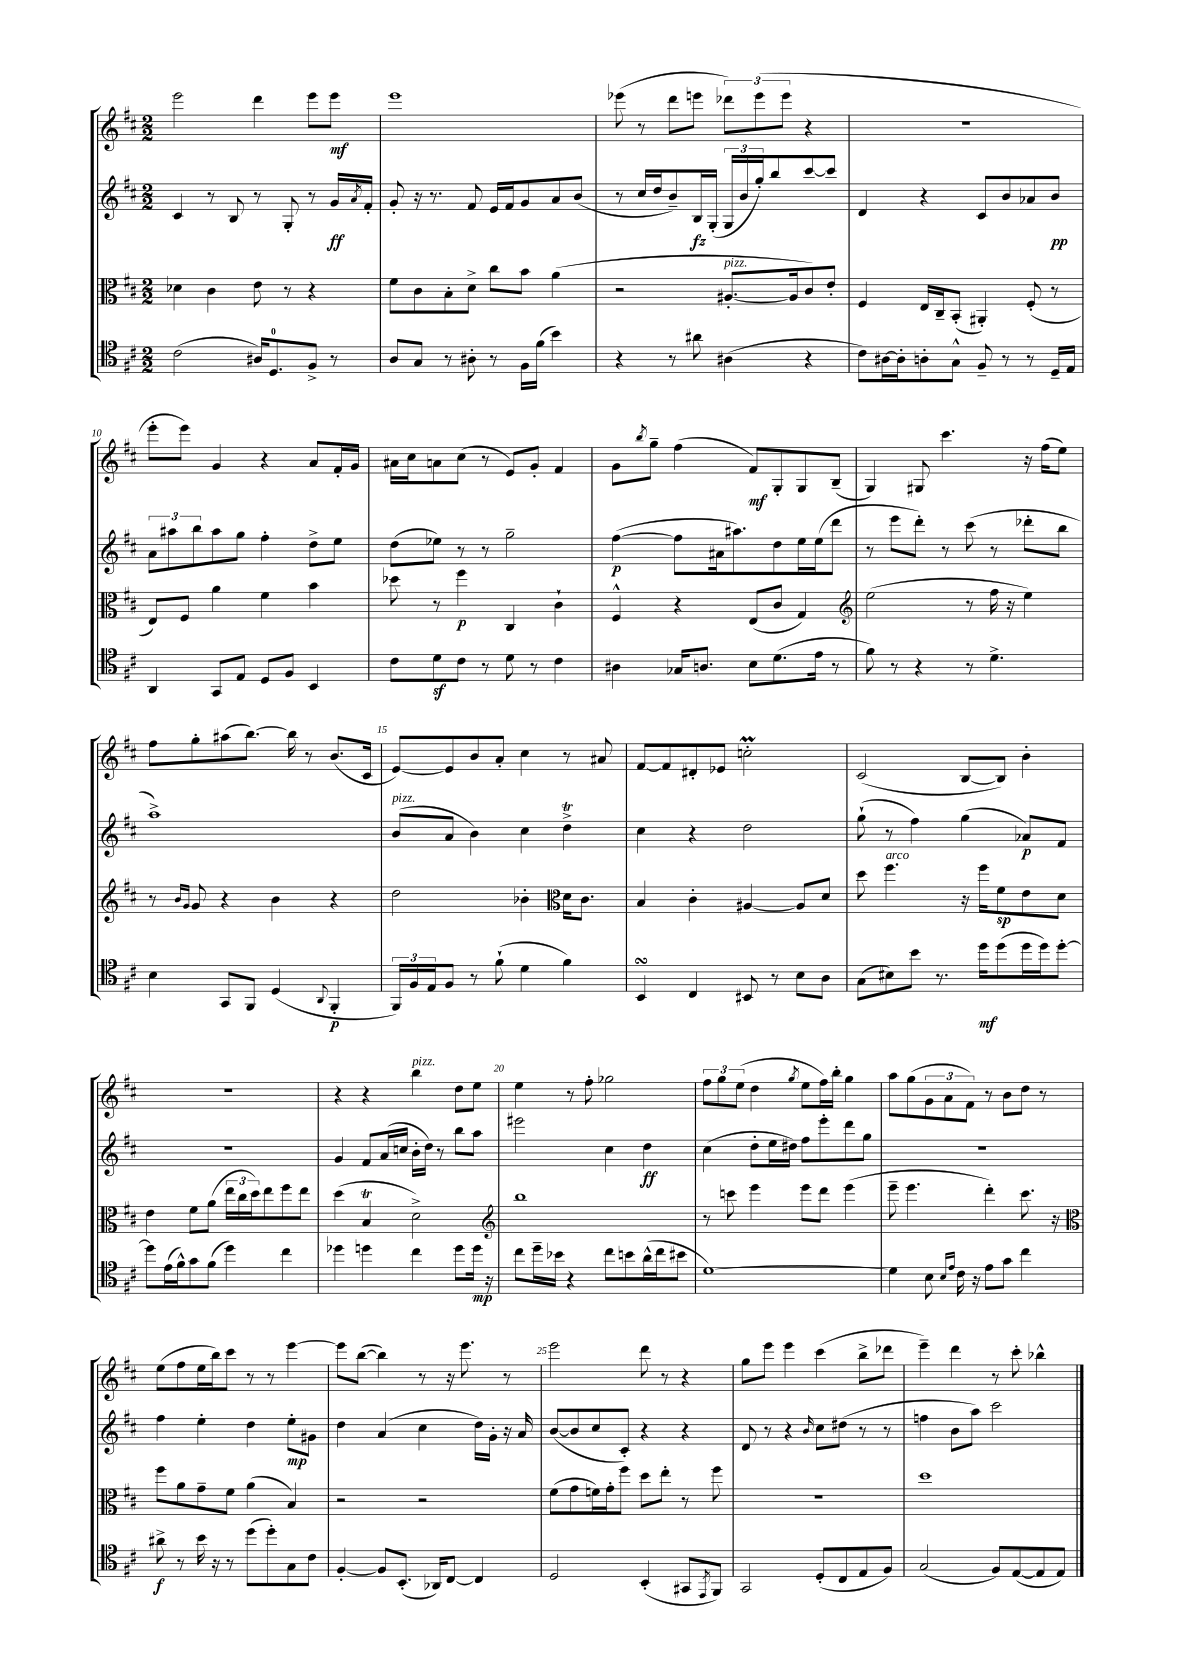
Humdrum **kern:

**kern	**kern	**kern	**kern
*staff4	*staff3	*staff2	*staff1
*clefC4	*clefC3	*clefG2	*clefG2
*k[f#c#]	*k[f#c#]	*k[f#c#]	*k[f#c#]
*M2/2	*M2/2	*M2/2	*M2/2
(2c#	4d-	4c#	2eee
.	4c#	8r	.
.	.	8B	.
16A#)	8e	8r	4ddd
8.D	.	.	.
.	8r	8G'	.
8F#^	4r	8r	8eee
8r	.	16g	8eee
.	.	8qa	.
.	.	16f#'	.
=	=	=	=
8A	8f#	8g'	1eee
8G	8c#	16r	.
.	.	8.r	.
8r	8B'	.	.
8A#'	8d^	8f#	.
8r	8cc#	16e	.
.	.	16f#	.
16F#	8b	8g	.
(16f#	.	.	.
4b)	(4a	8a	.
.	.	(8b	.
=	=	=	=
4r	2r	8r	(8eee-
.	.	16cc#	8r
.	.	16dd	.
8r	.	8b~)	8ddd
8a#	.	16B	8eee
.	.	(16G'	.
(4A#	[8.A#'	24G	12ddd-)
.	.	24b	.
.	.	24gg')	(12eee
.	.	8bb	.
.	.	.	12eee
.	16A#]	.	.
4r	8c#)	[8ccc#	4r
.	8e'	8ccc#]	.
=	=	=	=
8c#)	4F#	4d	1r
[16A#	.	.	.
16A#']	.	.	.
8A'	16E	4r	.
.	16C#~	.	.
8G^^	(8BB'	.	.
8F#~	4AA#')	8c#	.
8r	.	8b	.
8r	(8F#'	8a-	.
16D~	8r	8b	.
16E	.	.	.
=	=	=	=
4AA	8E)	12a	8eee'
.	.	12aa#	.
.	8F#	.	8eee)
.	.	12bb	.
8GG	4a	8aa#	4g
8E	.	8gg	.
8D	4f#	4ff#'	4r
8F#	.	.	.
4BB	4b	8dd^	8a
.	.	8ee	16f#'
.	.	.	16g
=	=	=	=
8c#	8dd-	(8dd	16a#
.	.	.	16cc#
8d	8r	8ee-)	8a
8c#	4ff#	8r	(8cc#
8r	.	8r	8r
8d	4C#	2gg~	8e)
8r	.	.	8g'
4c#	4c#`	.	4f#
=	=	=	=
4A#	4F#^^	([4ff#	8g
.	.	.	8qbb
.	.	.	8gg~
16G-	4r	8ff#]	(4ff#
8.A	.	.	.
.	.	16a#	.
.	.	8.aa#)	.
8B	(8E	.	8f#)
(8.d	8c#	8dd	8G'
.	4G)	16ee	8G
16e	.	(16ee	.
8r	.	8ddd	(8B~
=	=	=	=
*	*clefG2	*	*
8f#)	(2ee	8r	4G)
8r	.	8eee	.
4r	.	8ddd')	8G#
.	.	8r	4.ccc#
8r	8r	(8ccc#	.
4.d^	16ff#	8r	.
.	16r	.	.
.	4ee)	8ddd-'	16r
.	.	.	(16ff#
.	.	8bb	8ee)
=	=	=	=
4B	8r	1aa^)	8ff#
.	16qqb	.	.
.	16qqg	.	.
.	8g	.	8gg'
8GG	4r	.	(8aa#
8FF#	.	.	[8.bb)
(4D	4b	.	.
.	.	.	16bb]
.	.	.	8r
8qqAA	.	.	.
4FF#'	4r	.	(8.b
.	.	.	16c#
=	=	=	=
24FF#)	2dd	(8b	[8e)
24F#	.	.	.
24E	.	.	.
8F#	.	8a	8e]
8r	.	4b)	8b
(8f#`	.	.	8a'
4d	4b-'	4cc#	4cc#
*	*clefC3	*	*
4f#)	16d	4dd^	8r
.	8.c#	.	.
.	.	.	8a#
=	=	=	=
4BB	4B	4cc#	[8f#
.	.	.	8f#]
4C#	4c#'	4r	8d#'
.	.	.	8e-
8BB#	[4A#	2dd	2cc'
8r	.	.	.
8B	8A#]	.	.
8A	8d	.	.
=	=	=	=
(8G	8dd	(8gg`	(2c#
8B#)	4.ff#	8r	.
8b	.	4ff#)	.
8.r	.	.	.
.	16r	(4gg	[8B
16dd	16ff#	.	.
(8dd	8f#	.	8B])
16dd	8e	8a-)	4b'
16dd)	.	.	.
[8dd'	8d	8f#	.
=	=	=	=
8dd]	4e	1r	1r
(16e	.	.	.
16f#^^)	.	.	.
8g	8f#	.	.
(8f#	(8a	.	.
4dd)	24ee	.	.
.	24cc#	.	.
.	24dd)	.	.
.	8ee	.	.
4cc#	8ff#	.	.
.	8ee	.	.
=	=	=	=
4dd-	(4dd	4g	4r
4dd	4B	8f#	4r
.	.	(16a	.
.	.	16cc	.
4cc#	2d^)	16b'	4bb
.	.	16dd)	.
.	.	8r	.
8dd	.	8bb	8dd
16dd	.	8aa	8ee
16r	.	.	.
=	=	=	=
*	*clefG2	*	*
8cc#	1bb	2eee#	4ee
16dd~	.	.	.
16b-	.	.	.
4r	.	.	8r
.	.	.	8ff#'
8cc#	.	4cc#	2gg-
8b	.	.	.
(16a^^	.	4dd	.
16cc#	.	.	.
8b#	.	.	.
=	=	=	=
[1d)	8r	(4cc#	12ff#
.	.	.	12gg
.	8ccc	.	.
.	.	.	(12ee
.	4eee	8dd'	4dd
.	.	16ee	.
.	.	16dd#)	.
.	.	.	8qgg
.	8eee	8ff#	8ee
.	8ddd	8eee'	16ff#)
.	.	.	16bb'
.	(4eee	8ddd	4gg
.	.	8gg	.
=	=	=	=
4d]	8eee~	1r	8aa
.	4.eee	.	(8gg
8B	.	.	12g
.	.	.	12a
16qqB	.	.	.
16qqe	.	.	.
16c#	.	.	.
.	.	.	12f#)
16r	.	.	.
8e	4ddd')	.	8r
8g	.	.	8b
4cc#	8.ccc#	.	8dd
.	.	.	8r
.	16r	.	.
=	=	=	=
*	*clefC3	*	*
8a#^	8ff#	4ff#	(8ee
8r	8a	.	8ff#
16b	8g~	4ee'	16ee
16r	.	.	16bb)
8r	8f#	.	8ccc#
(8dd	(4a	4dd	8r
8dd')	.	.	8r
8G	4B)	8ee'	[4eee
8c#	.	8g#	.
=	=	=	=
[4F#'	2r	4dd	8eee]
.	.	.	([8bb
8F#]	.	(4a	4bb])
(8.BB'	.	.	.
.	2r	4cc#	8r
16AA-)	.	.	.
[8C#	.	.	16r
.	.	.	8.eee
4C#]	.	16dd)	.
.	.	16g'	.
.	.	16r	8r
.	.	16a	.
=	=	=	=
2D	(8f#	([8b	2eee
.	8g	8b]	.
.	16f)	8cc#	.
.	16g'	.	.
.	8ff#	8c#')	.
(4BB'	8dd	4r	8ddd
.	8ee'	.	8r
8GG#	8r	4r	4r
8qEE	.	.	.
8FF#)	8ff#	.	.
=	=	=	=
2GG	1r	8d	8gg
.	.	8r	8eee
.	.	4r	4eee
.	.	16qqb	.
(8D'	.	8cc#	(4ccc#
8C#	.	(8dd#	.
8E	.	8r	8bb^
8F#)	.	8r	8ddd-
=	=	=	=
(2G	1dd	4ff	4eee~)
.	.	8b	4ddd
.	.	8aa)	.
8F#)	.	2ccc#	8r
([8E	.	.	8ccc#'
8E]	.	.	4bb-^^
8E)	.	.	.
==	==	==	==
*-	*-	*-	*-
